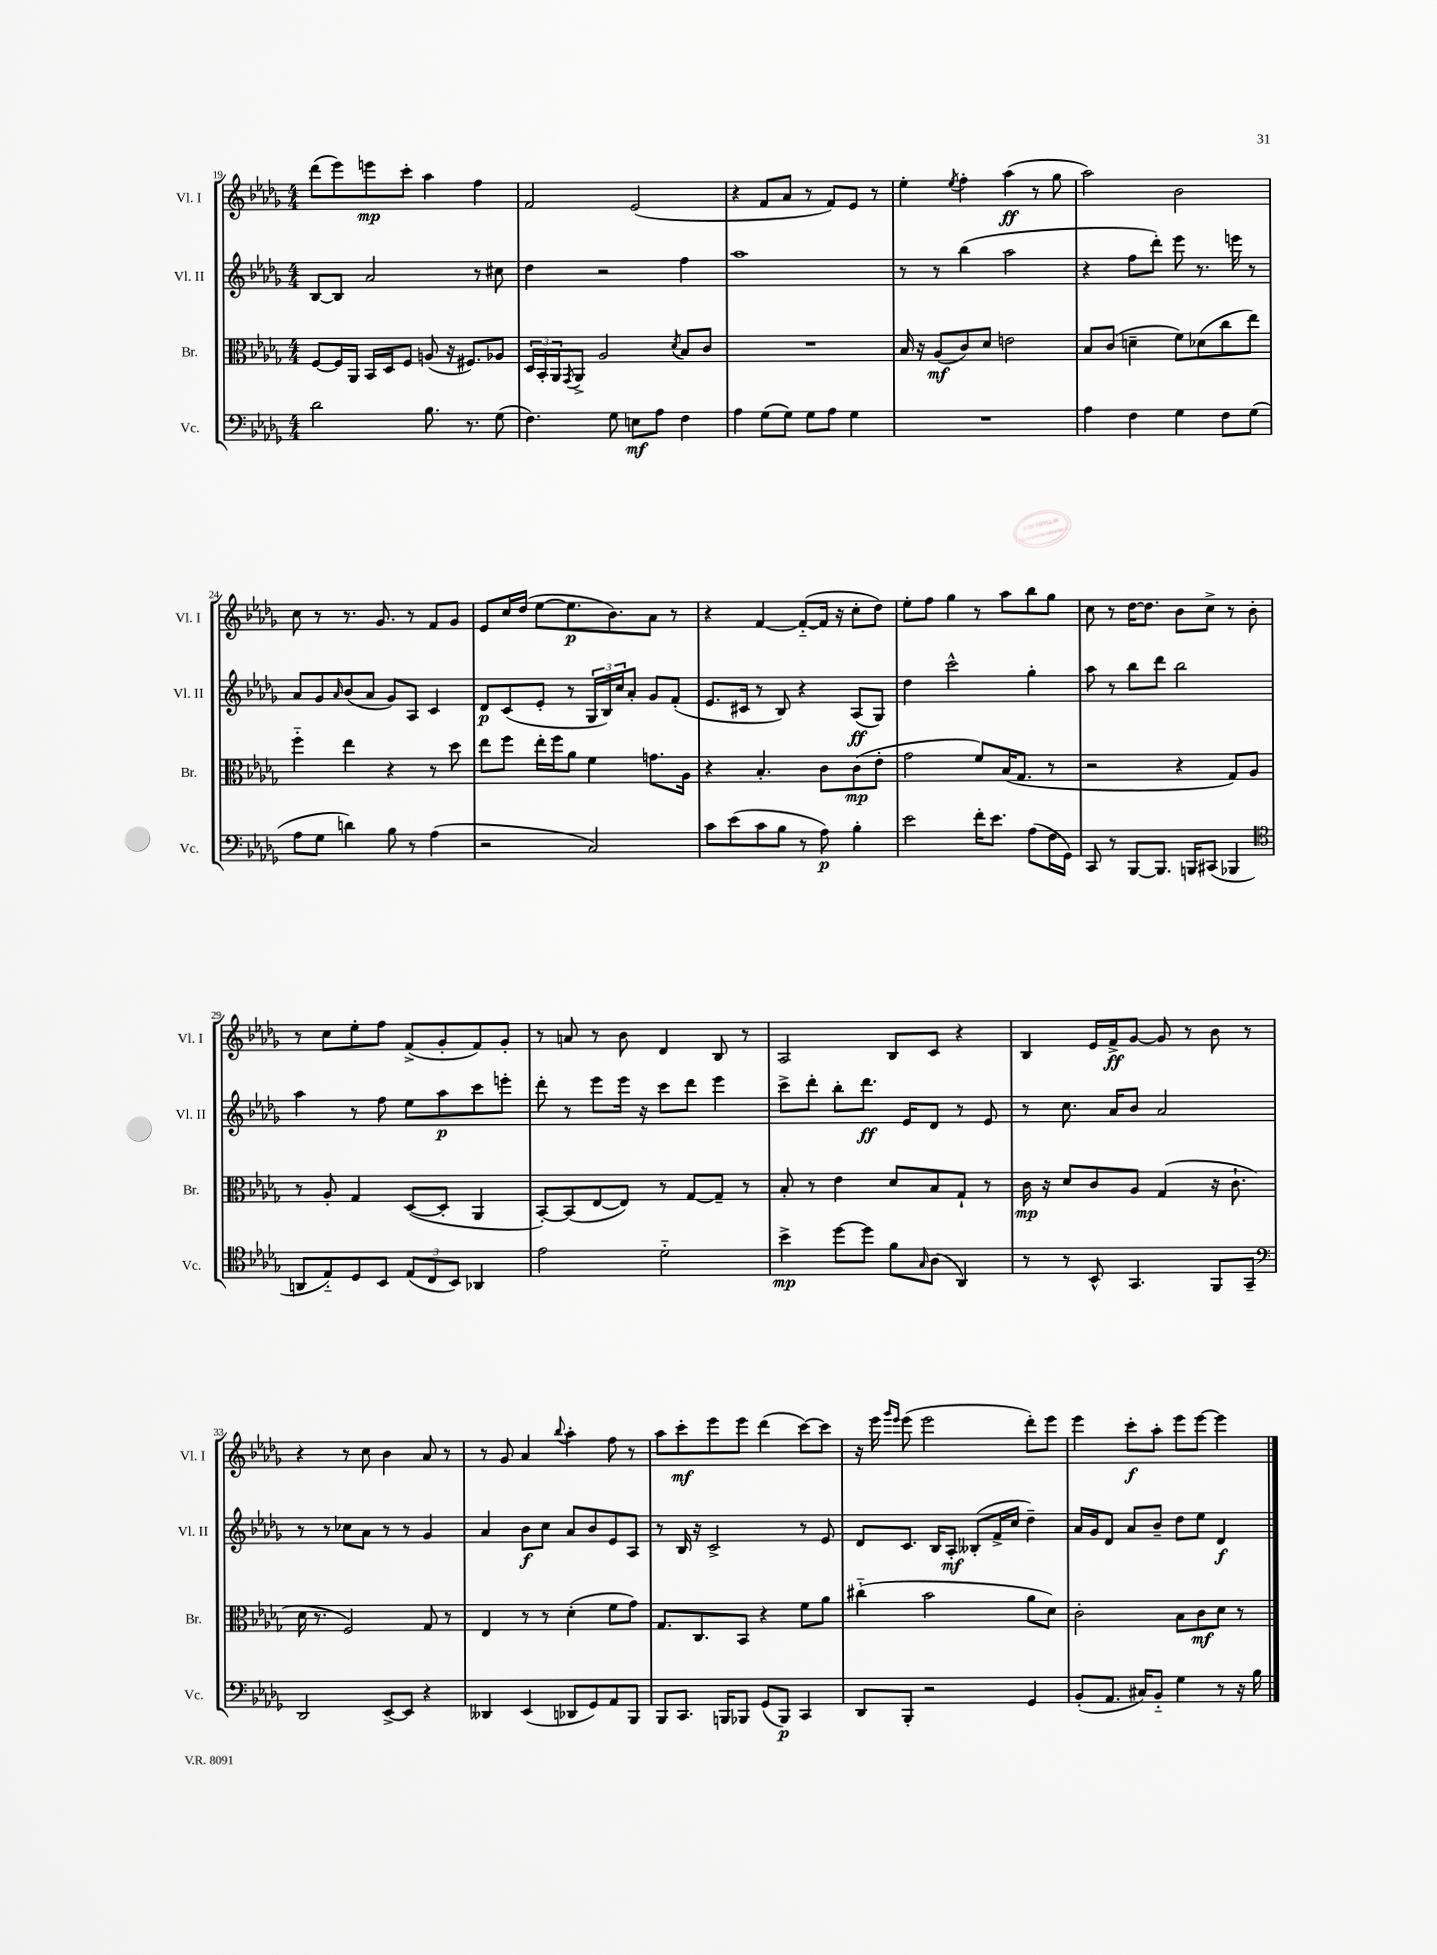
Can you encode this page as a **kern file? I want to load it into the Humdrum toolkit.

**kern	**kern	**kern	**kern
*staff4	*staff3	*staff2	*staff1
*clefF4	*clefC3	*clefG2	*clefG2
*k[b-e-a-d-g-]	*k[b-e-a-d-g-]	*k[b-e-a-d-g-]	*k[b-e-a-d-g-]
*M4/4	*M4/4	*M4/4	*M4/4
2d-	[8F	[8B-	(8ddd-
.	16F]	8B-]	8eee-)
.	16AA-	.	.
.	16BB-	2a-	8eee
.	16D-	.	.
.	8F	.	8ccc'
8.B-	(8A	.	4aa-
.	16r	.	.
8.r	8.F#)	.	.
.	.	8r	4ff
(8G-	8A-	8cc#	.
=	=	=	=
4.F)	24D-	4dd-	2f
.	24BB-'	.	.
.	24AA-	.	.
.	8qGG-	.	.
.	8AA-^	.	.
.	2A-	2r	.
8G-	.	.	.
8E	.	.	(2e-
8A-	.	.	.
.	8qd-	.	.
4F	8B-	4ff	.
.	8c	.	.
=	=	=	=
4A-	1r	1aa-	4r
(8G-	.	.	8f
8G-)	.	.	8a-
8G-	.	.	8r
8A-	.	.	8f)
4G-	.	.	8e-
.	.	.	8r
=	=	=	=
1r	16B-	8r	4ee-'
.	16r	.	.
.	(8A-	8r	.
.	.	.	8qee-
.	8c)	(4bb-	4ff'
.	8d-	.	.
.	2e	2aa-	(4aa-
.	.	.	8r
.	.	.	8gg-
=	=	=	=
4A-	8B-	4r	2aa-)
.	(8c	.	.
4F	4d~	8ff	.
.	.	8ddd-')	.
4G-	8f)	8eee-	2b-
.	(8d-	8.r	.
8F	8cc	.	.
.	.	16eee	.
(8G-	8ee-)	8r	.
=	=	=	=
8A-	4ff'~	8a-	8cc
8G-	.	8g-	8r
.	.	16qqa-	.
4d)	4ee-	(8b-	8.r
.	.	8a-	.
.	.	.	8.g-
8B-	4r	8g-)	.
8r	.	8A-	8r
(4A-	8r	4c	8f
.	8dd-	.	8g-
=	=	=	=
2r	8ee-	8d-	8e-
.	8ff	(8c	16cc
.	.	.	(16dd-
.	16ee-'	8e-'	[8ee-
.	16ff	.	.
.	8a-	8r	8.ee-]
2C)	4f	24G-	.
.	.	24B-)	.
.	.	.	8.b-)
.	.	24cc	.
.	.	8a-'	.
.	8.g	8g-	8a-
.	.	(8f'	8r
.	16A-	.	.
=	=	=	=
8c	4r	8.e-	4r
(8e-	.	.	.
.	.	16c#	.
8c	4.B-'	8r	[4f
8B-	.	8B-)	.
8r	.	4r	(8f'~_
8A-)	8c	.	16f]
.	.	.	16r
4B-'	(8c	(8A-	8cc'
.	8e-'	8G-)	8dd-)
=	=	=	=
2e-	2g-	4dd-	8ee-'
.	.	.	8ff
.	.	2ccc^^	4gg-
16f'	8f)	.	8r
8.e-	.	.	.
.	(16B-	.	8aa-
.	8.G-	.	.
(8A-	.	4gg-'	8bb-
16F	8r	.	8gg-
16GG-)	.	.	.
=	=	=	=
8CC	2r	8aa-	8cc
8r	.	8r	8r
[8BBB-	.	8bb-	[16dd-
.	.	.	8.dd-]
8.BBB-]	.	8ddd-	.
.	4r	2bb-	8b-
16BBB	.	.	.
(8CC#	.	.	8cc^
4BBB-	8G-)	.	8r
.	8A-	.	8b-'
=	=	=	=
*clefC4	*	*	*
8AA	8r	4aa-	8r
8E-'~)	8A-'	.	8cc
8D-	4G-	8r	8ee-'
8BB-	.	8ff	8ff
(12E-	([8D-	8ee-	(8f^
12C	.	.	.
.	8D-']	8aa-	8g-'
12BB-)	.	.	.
4AA-	4AA-	8ccc	8f)
.	.	8eee'	8g-'
=	=	=	=
2e-	[8BB-')	8ddd-'	8r
.	(8BB-]	8r	8a
.	[8E-	8eee-	8r
.	8E-])	16eee-	8b-
.	.	16r	.
2d-'~	8r	8ccc	4d-
.	[8G-	8ddd-	.
.	8G-~]	4eee-	8B-
.	8r	.	8r
=	=	=	=
4b-^	8B-'	8ccc^	2A-
.	8r	8ddd-'	.
[8dd-	4e-	8bb-'	.
8dd-]	.	8.ddd-	.
8f	8d-	.	8B-
.	.	16e-	.
16qqG-	.	.	.
(8A-	8B-	8d-	8c
4AA-)	8G-`	8r	4r
.	8r	8e-	.
=	=	=	=
8r	16c	8r	4B-
.	16r	.	.
8r	8d-	8.cc	.
8BB-^^	8c	.	16e-
.	.	16a-	16f^
4.GG-	8A-	8b-	[8g-
.	(4G-	2a-	8g-]
.	.	.	8r
8FF	16r	.	8b-
.	8.c`	.	.
8GG-~	.	.	8r
=	=	=	=
*clefF4	*	*	*
2DD-	16d-	8r	4r
.	8.r	.	.
.	.	8r	.
.	2F)	8cc-	8r
.	.	8a-	8cc
[8EE-^	.	8r	4b-
8EE-]	.	8r	.
4r	8G-	4g-	8a-
.	8r	.	8r
=	=	=	=
4DD--	4E-	4a-	8r
.	.	.	8g-
(4EE-	8r	8b-	4a-
.	8r	8cc	.
.	.	.	8qqbb-
8DD-	(4d-'	8a-	4aa-'
8GG-)	.	8b-	.
8AA-	8f	8e-	8ff
8BBB-	8g-)	8A-	8r
=	=	=	=
8BBB-	8.G-	8r	8aa-
8.CC	.	16B-	8ccc'
.	8.C	16r	.
.	.	2c^	8eee-
16BBB	.	.	.
8BBB-	8BB-	.	8eee-
(8GG-	4r	.	(4ddd-
8BBB-)	.	.	.
4CC	8f	8r	[8ccc)
.	8a-	8e-	8ccc]
=	=	=	=
8DD-	(4cc#'~	8d-	16r
.	.	.	16eee-
.	.	.	16qqggg-
.	.	.	16qqeee-
8BBB-'	.	8.c	(8eee-
2r	2b-	.	2eee-
.	.	16B-	.
.	.	8A-'	.
.	.	(8B--'	.
.	.	16f^	.
.	.	16cc	.
4GG-	8a-	4dd-~)	8ddd-')
.	8d-)	.	8eee-
=	=	=	=
(8BB-'	2c'	16a-	4eee-
.	.	16g-	.
8.AA-	.	8d-	.
.	.	8a-	8ccc'
16C#)	.	.	.
8BB-'~	.	8b-~	8aa-'
4G-	8B-	8dd-	8eee-
.	8c	8ee-	[8eee-
8r	8d-	4d-	4eee-]
16r	8r	.	.
16B-	.	.	.
==	==	==	==
*-	*-	*-	*-
